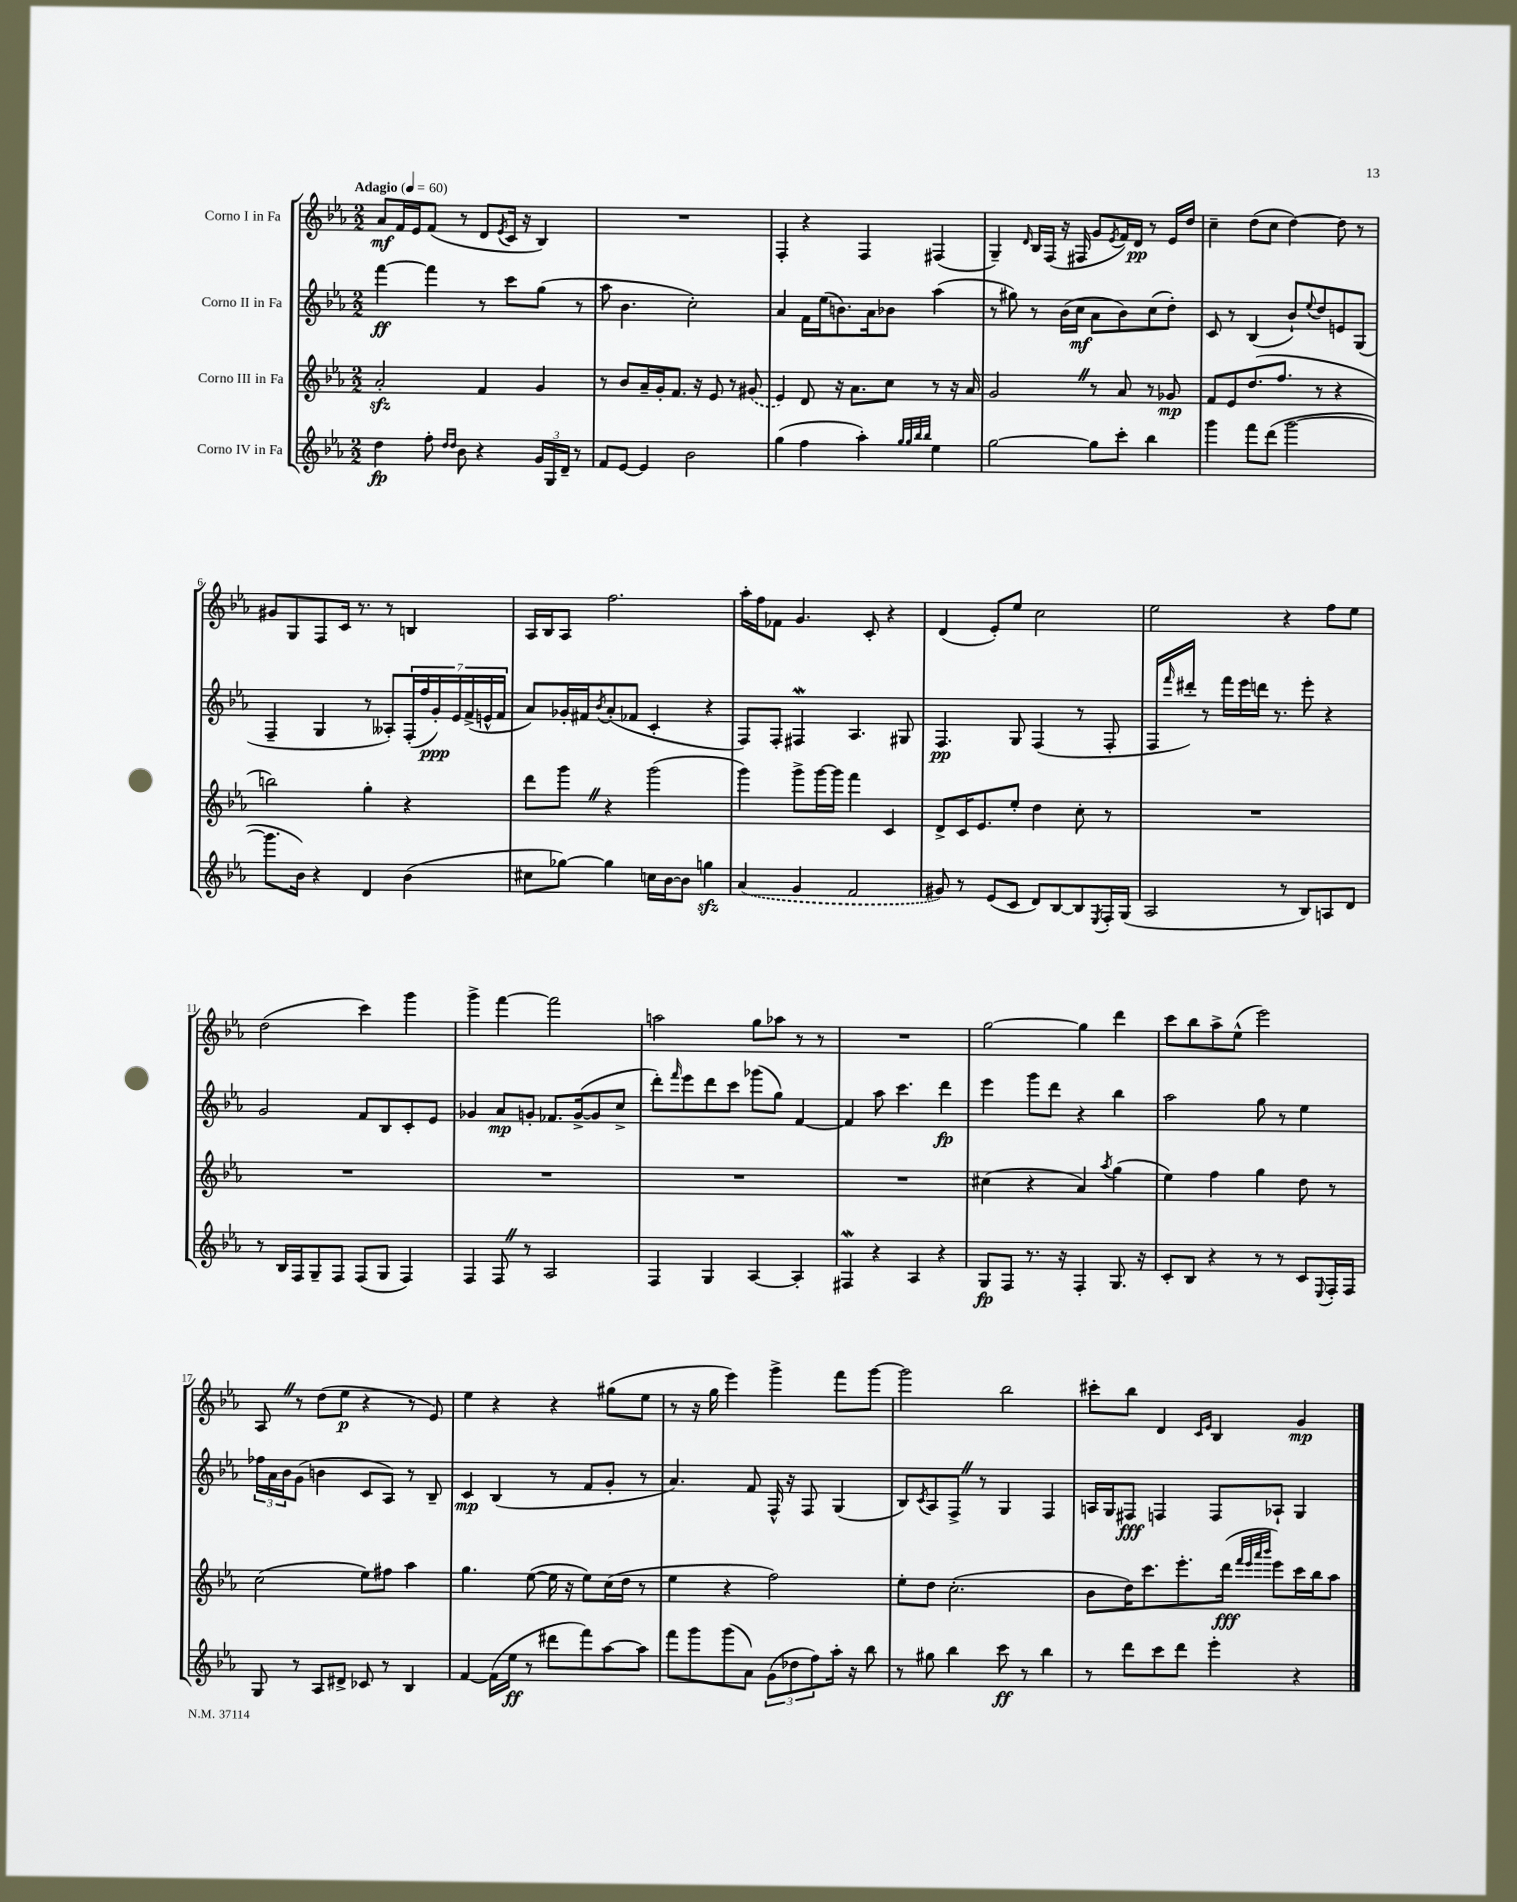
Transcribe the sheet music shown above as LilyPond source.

<<
\new StaffGroup <<
\new Staff = "s0" \with { instrumentName = "Corno I in Fa" } {
    \clef treble \key ees \major \numericTimeSignature \time 2/2 \tempo "Adagio" 4 = 60
    aes'8\mf f'16 ees'16 f'8( r8 d'8 \acciaccatura { ees'8 } c'16 r16 bes4) |
    R1 |
    f4-. r4 f4 fis4( |
    g4--) \grace { d'16 } bes16 f16( r16 fis16 g'8 \acciaccatura { ees'8 } f'16) d'16\pp r8 ees'16 d''16 |
    c''4-- d''8( c''8 d''4~) d''8 r8 |
    gis'8 g8 f8 c'16 r8. r8 b4 |
    aes16 bes16 aes8 f''2. |
    aes''16-. f''16 fes'8 g'4. c'8-. r4 |
    d'4( ees'8-.) ees''8 c''2 |
    ees''2 r4 f''8 ees''8 |
    d''2( c'''4) g'''4 |
    g'''4-> f'''4~ f'''2 |
    a''2 g''8 aes''8 r8 r8 |
    R1 |
    g''2~ g''4 d'''4 |
    c'''8 bes''8 aes''8-> ees''8-^( ees'''2) |
    aes8 \once \override BreathingSign.text = \markup { \musicglyph "scripts.caesura.straight" } \breathe r8 d''8( ees''8\p r4 r8 ees'8) |
    ees''4 r4 r4 gis''8( ees''8 |
    r8 r16 g''16 ees'''4) g'''4-> f'''8 g'''8~ |
    g'''2 bes''2 |
    cis'''8-. bes''8 d'4 \grace { c'16 ees'16 } bes4 g'4\mp \bar "|." |
}
\new Staff = "s1" \with { instrumentName = "Corno II in Fa" } {
    \clef treble \key ees \major \numericTimeSignature \time 2/2
    f'''4~\ff f'''4 r8 c'''8 g''8( r8 |
    aes''8 bes'4. c''2-.) |
    aes'4 f'16 ees''16( b'8.) aes'16 bes'8 aes''4( |
    r8 gis''8) r8 bes'16( c''16\mf aes'8 bes'8) c''8( d''8-.) |
    c'8 r8 bes4( bes'8-!) \appoggiatura { ees''8 } d''8 e'8 g8( |
    f4-- g4 r8 aeses8-.) \tuplet 7/4 { f16-.( f''16 g'16-.\ppp) ees'16 f'16->( e'16-^ f'16 } |
    aes'8) ges'16-. fis'16 \acciaccatura { bes'8 } aes'8-.( fes'8 c'4-. r4 |
    f8) f8-. fis4\mordent aes4. gis8 |
    f4.\pp g8 f4( r8 f8-. |
    f16 \grace { f'''16 } dis'''16-.) r8 f'''16 ees'''16 d'''16 r8. ees'''8-. r4 |
    g'2 f'8 bes8 c'8-. ees'8 |
    ges'4 aes'8\mp g'8-. fes'8. g'16~->( g'8 c''8-> |
    d'''8-.) \grace { f'''16 } ees'''8 d'''8 c'''8 ges'''8( g''8) f'4~ |
    f'4 aes''8 c'''4. d'''4\fp |
    ees'''4 g'''8 d'''8 r4 bes''4 |
    aes''2 g''8 r8 ees''4 |
    \tuplet 3/2 { fes''16 aes'16 bes'16 } g'8( b'4 c'8 aes8) r8 bes8-- |
    c'4\mp bes4( r8 f'8 g'8-. r8 |
    aes'4.) f'8 f16-^ r16 f8 g4( |
    bes8) \acciaccatura { c'8 } aes8 f8-> \once \override BreathingSign.text = \markup { \musicglyph "scripts.caesura.straight" } \breathe r8 g4 f4 |
    a16 g16 fis8\fff f4 f8 aes8-! g4 \bar "|." |
}
\new Staff = "s2" \with { instrumentName = "Corno III in Fa" } {
    \clef treble \key ees \major \numericTimeSignature \time 2/2
    aes'2-.\sfz f'4 g'4 |
    r8 bes'8 aes'16-- g'16-. f'8. r16 ees'8 r8 \once \slurDashed gis'8( |
    ees'4) d'8 r16 aes'8. c''8 r8 r16 aes'16 |
    g'2 \once \override BreathingSign.text = \markup { \musicglyph "scripts.caesura.straight" } \breathe r8 aes'8 r8 ges'8\mp |
    f'8 ees'8 d''8.( f''8. r8 r4 |
    b''2) g''4-. r4 |
    d'''8 g'''8 \once \override BreathingSign.text = \markup { \musicglyph "scripts.caesura.straight" } \breathe r4 g'''2( |
    g'''4) g'''8-> g'''16~ g'''16 f'''4 c'4 |
    d'8-> c'16 ees'8. ees''8-. d''4 c''8-. r8 |
    R1 |
    R1 |
    R1 |
    R1 |
    R1 |
    cis''4( r4 aes'4) \acciaccatura { aes''8 } g''4( |
    ees''4) f''4 g''4 d''8 r8 |
    c''2( ees''8) fis''8 aes''4 |
    g''4. ees''8~( ees''16 r16 ees''8) c''16( d''16 r8 |
    ees''4 r4 f''2) |
    ees''8-. d''8 c''2.-.( |
    bes'8 d''16) c'''8. ees'''8.-. d'''16\fff( \grace { f'''32 ees'''32 aes'''32 bes'''32 } ees'''8) c'''16 bes''16 aes''8 \bar "|." |
}
\new Staff = "s3" \with { instrumentName = "Corno IV in Fa" } {
    \clef treble \key ees \major \numericTimeSignature \time 2/2
    d''4\fp f''8-. \grace { d''16 d''16 } bes'8 r4 \tuplet 3/2 { g'16 g16 d'16-- } r8 |
    f'8 ees'8~ ees'4 bes'2 |
    g''4( f''4 aes''4-.) \grace { g''32 g''32 bes''32 bes''32 } ees''4 |
    g''2~ g''8 c'''8-. bes''4 |
    g'''4 f'''8 d'''8( g'''2~ |
    g'''8. bes'16) r4 d'4 bes'4( |
    cis''8 ges''8~) ges''4 c''16 bes'16~ bes'8 g''4\sfz |
    \once \slurDashed aes'4( g'4 f'2 |
    gis'8) r8 ees'8( c'8 d'8) bes8~ bes8 \acciaccatura { ees8 } f16-. g16( |
    aes2 r8 bes8) a8 d'8 |
    r8 bes16 f16 g8-- f8 f8( g8 f4) |
    f4 f8 \once \override BreathingSign.text = \markup { \musicglyph "scripts.caesura.straight" } \breathe r8 aes2 |
    f4 g4 aes4~ aes4-. |
    fis4\mordent r4 aes4 r4 |
    g8\fp f8 r8. r16 f4-. g8. r16 |
    c'8-. bes8 r4 r8 r8 c'8 \appoggiatura { ees8 } f16-. f16 |
    g8 r8 aes8 dis'8-> ces'8 r8 bes4 |
    f'4~ f'16( ees''16\ff r8 dis'''8 f'''8) aes''8~ aes''8 |
    f'''8 g'''8 g'''8( aes'8) \tuplet 3/2 { g'8( des''8 f''8) } aes''16-. r16 bes''8 |
    r8 gis''8 bes''4 c'''8\ff r8 bes''4 |
    r8 d'''8 c'''8 d'''8 ees'''4-. r4 \bar "|." |
}
>>
>>
